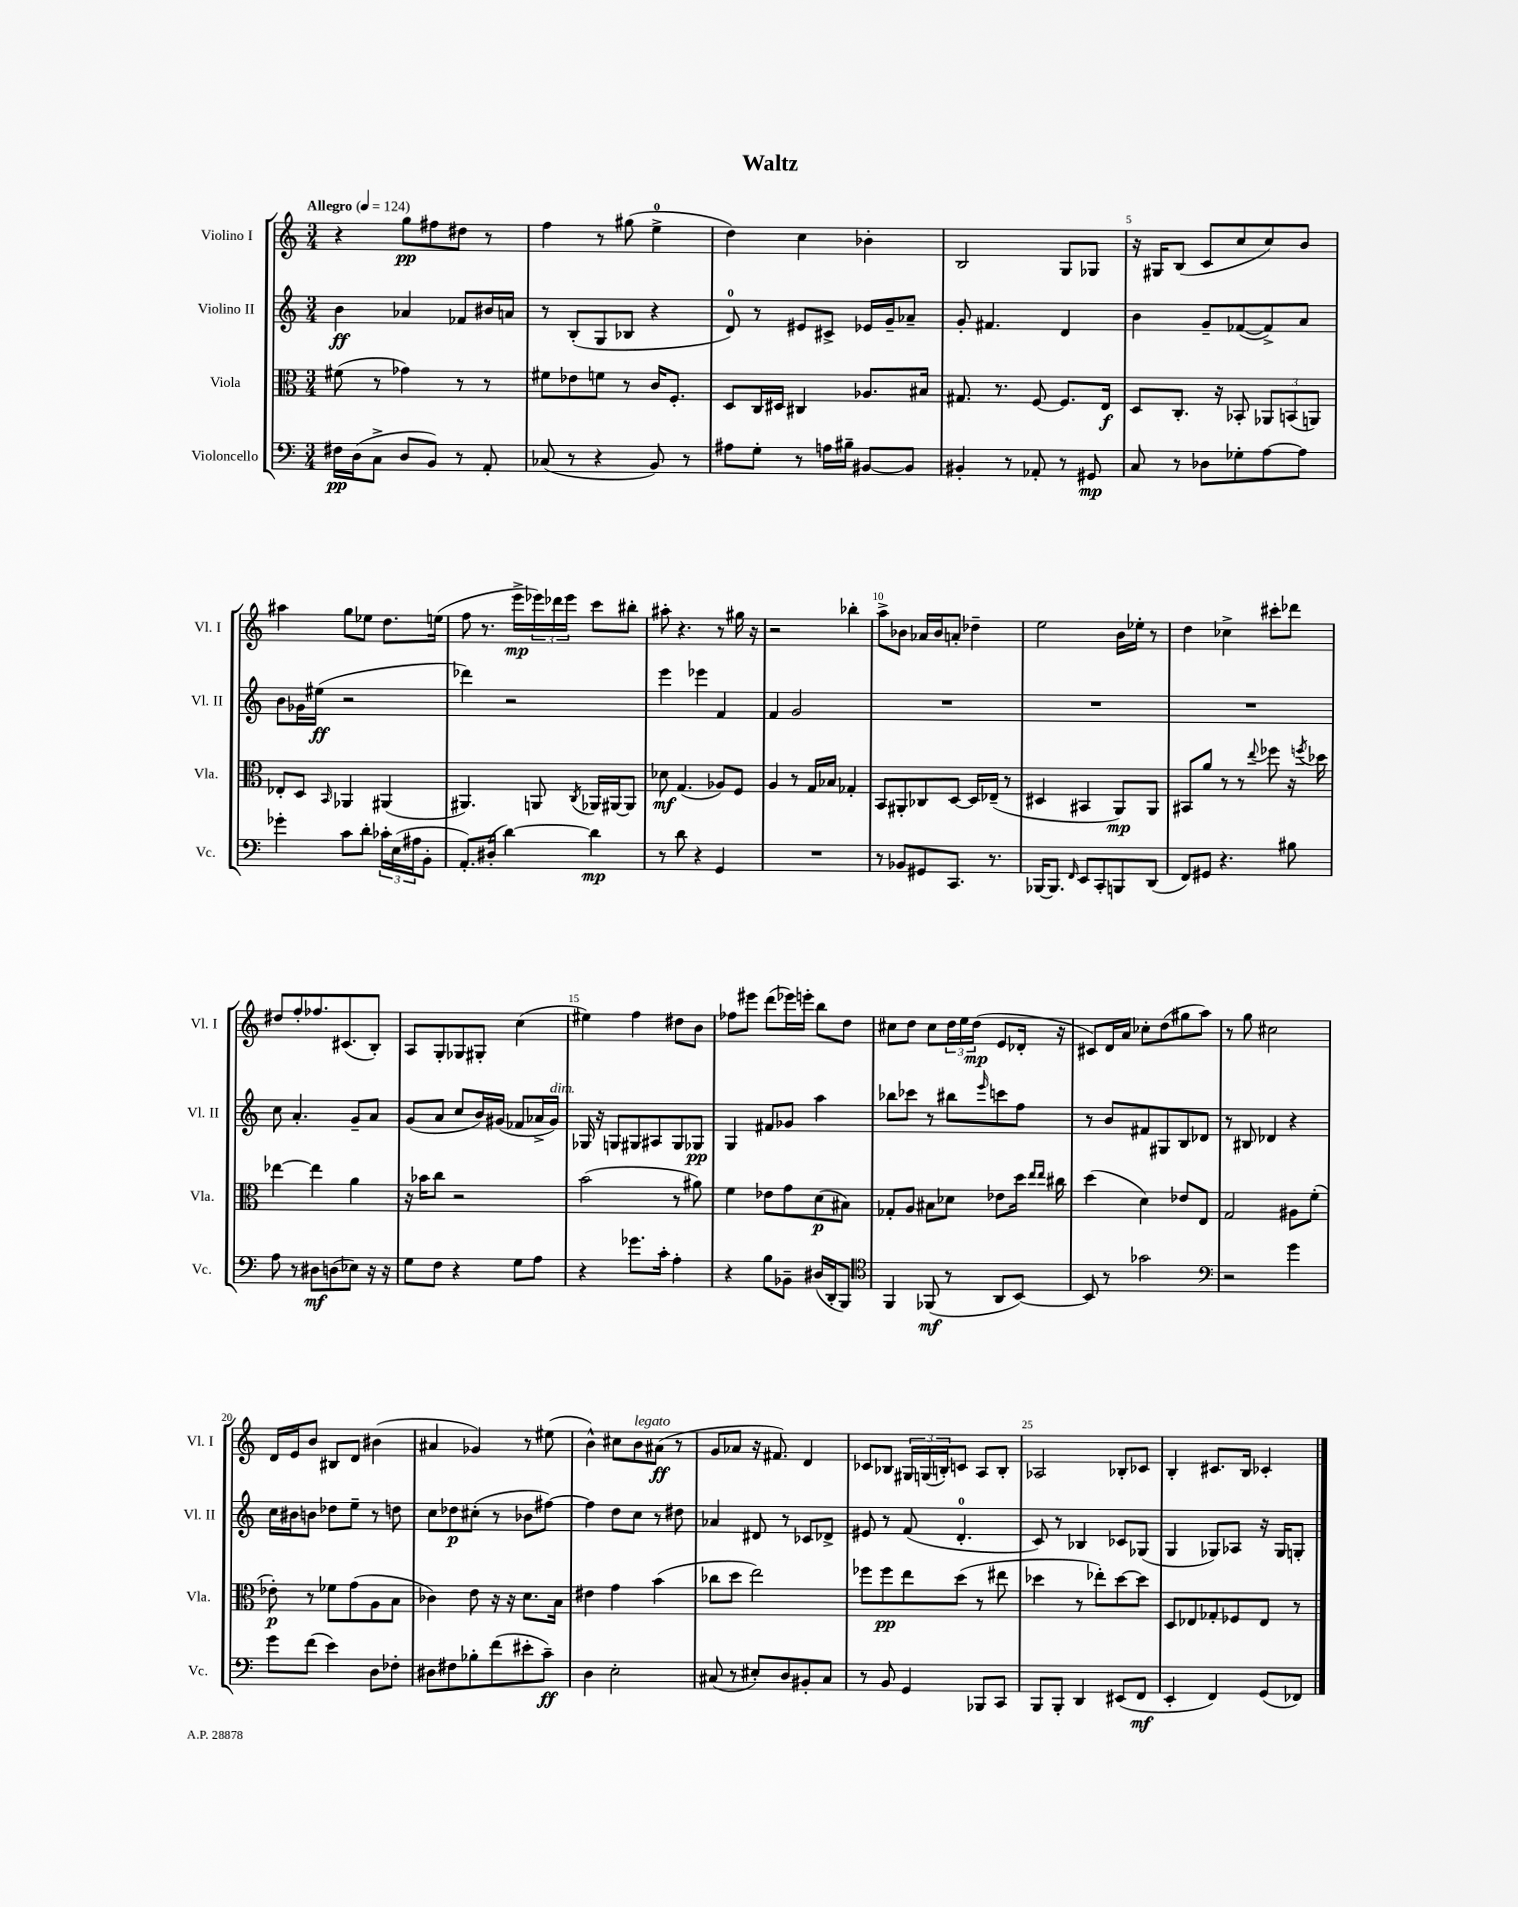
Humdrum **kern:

**kern	**dynam	**kern	**dynam	**kern	**dynam	**kern	**dynam
*part4	*part4	*part3	*part3	*part2	*part2	*part1	*part1
*staff4	*staff4	*staff3	*staff3	*staff2	*staff2	*staff1	*staff1
*I"Violoncello	*	*I"Viola	*	*I"Violino II	*	*I"Violino I	*
*I'Vc.	*	*I'Vla.	*	*I'Vl. II	*	*I'Vl. I	*
*clefF4	*	*clefC3	*	*clefG2	*	*clefG2	*
*k[]	*	*k[]	*	*k[]	*	*k[]	*
*M3/4	*	*M3/4	*	*M3/4	*	*M3/4	*
*MM124	*	*MM124	*	*MM124	*	*MM124	*
=1	=1	=1	=1	=1	=1	=1	=1
!	!	!	!	!	!	!LO:TX:a:B:t=Allegro	!
16F#X\LL	pp	(8f#X\	.	4b\	ff	4r	.
(16D\J	.	.	.	.	.	.	.
8C^\J	.	8r	.	.	.	.	.
8D/L	.	4g-X\)	.	4a-X/	.	8gg\L	pp
8BB/J)	.	.	.	.	.	8ff#X\	.
8r	.	8r	.	8f-X/L	.	8dd#X\J	.
8AA'/	.	8r	.	16b#X/L	.	8r	.
.	.	.	.	16an/JJ	.	.	.
=2	=2	=2	=2	=2	=2	=2	=2
(8C-X/	.	8f#X\L	.	8r	.	4ff\	.
8r	.	8e-X\	.	(8B'/L	.	.	.
4r	.	8fn\J	.	8G/	.	8r	.
.	.	8r	.	8B-X/J	.	(8gg#X\	.
8BB/)	.	16c/KL	.	4r	.	4ee^\	.
.	.	8.F'/J	.	.	.	.	.
8r	.	.	.	.	.	.	.
=3	=3	=3	=3	=3	=3	=3	=3
8A#X\L	.	8D/L	.	8d/)	.	4dd\)	.
8G'\J	.	16C/L	.	8r	.	.	.
.	.	16D#X/JJ	.	.	.	.	.
8r	.	4C#X/	.	8e#X/L	.	4cc\	.
16An\LL	.	.	.	8c#X^/J	.	.	.
16B#X~\JJ	.	.	.	.	.	.	.
[8BB#X/L	.	8.A-X/L	.	16e-X/LL	.	4b-X'\	.
.	.	.	.	16g~/J	.	.	.
8BB#/J]	.	.	.	8a-X~/J	.	.	.
.	.	16B#X/Jk	.	.	.	.	.
=4	=4	=4	=4	=4	=4	=4	=4
4BB#X'/	.	8.G#X/	.	8g'/	.	2B/	.
.	.	.	.	4.f#X/	.	.	.
.	.	8.r	.	.	.	.	.
8r	.	.	.	.	.	.	.
8AA-X'/	.	[8F/	.	.	.	.	.
8r	.	8.F/L]	.	4d/	.	8G/L	.
8GG#X/	mp	.	.	.	.	8G-X/J	.
.	.	16E/Jk	f	.	.	.	.
=5	=5	=5	=5	=5	=5	=5	=5
8C/	.	8D/L	.	4b\	.	16r	.
.	.	.	.	.	.	16G#X/KL	.
8r	.	8.C'/J	.	.	.	(8B/J	.
8D-X\L	.	.	.	8g~/L	.	8c/L	.
.	.	16r	.	.	.	.	.
8G-X'\	.	8BB-X'/	.	([8f-X/	.	8cc/	.
[8A\	.	12AA-X/L	.	8f-^/])	.	8cc/)	.
.	.	(12BBn/	.	.	.	.	.
8A\J]	.	.	.	8a/J	.	8b/J	.
.	.	12AAn/J)	.	.	.	.	.
!!LO:LB:g=z
=6	=6	=6	=6	=6	=6	=6	=6
4g-X'\	.	8E-X'/L	.	8b\L	.	4aa#X\	.
.	.	8D/J	.	16g-X\L	.	.	.
.	.	.	.	(16ee#X\JJ	ff	.	.
.	.	16qqBB/	.	.	.	.	.
8c\L	.	4AA-X/	.	2r	.	8gg\L	.
8d'\J	.	.	.	.	.	8ee-X\J	.
24c-X'\LL	.	(4AA#X/	.	.	.	8.dd\L	.
(24E\	.	.	.	.	.	.	.
24A#X\J	.	.	.	.	.	.	.
8BB'\J	.	.	.	.	.	.	.
.	.	.	.	.	.	(16een\Jk	.
=7	=7	=7	=7	=7	=7	=7	=7
8.AA'/L)	.	4.AA#X/)	.	4ddd-X\)	.	8ff\	.
.	.	.	.	.	.	8.r	.
(16D#X'/Jk	.	.	.	.	.	.	.
[4d\)	.	.	.	2r	.	.	.
.	.	.	.	.	.	16eee^\LL	mp
.	.	8AAn/	.	.	.	24eee-X\)	.
.	.	.	.	.	.	24ddd-X\	.
.	.	.	.	.	.	24eee-\JJ	.
.	.	8qC/	.	.	.	.	.
4d\]	mp	16AA-X/LL	.	.	.	8ccc\L	.
.	.	[16AA#X/J	.	.	.	.	.
.	.	8AA#/J]	.	.	.	8bb#X'\J	.
=8	=8	=8	=8	=8	=8	=8	=8
8r	.	8d-X\	mf	4eee\	.	8aa#X'\	.
8d\	.	(4.G/	.	.	.	4.r	.
4r	.	.	.	4eee-X\	.	.	.
4GG/	.	8A-X/L)	.	4f/	.	8r	.
.	.	8F/J	.	.	.	16gg#X\	.
.	.	.	.	.	.	16r	.
=9	=9	=9	=9	=9	=9	=9	=9
2.r	.	4A/	.	4f/	.	2r	.
.	.	8r	.	2g/	.	.	.
.	.	16G/LL	.	.	.	.	.
.	.	16B-X/JJ	.	.	.	.	.
.	.	4G-X'/	.	.	.	4bb-X'\	.
=10	=10	=10	=10	=10	=10	=10	=10
8r	.	8BB/L	.	2.r	.	8aa^\L	.
8BB-X/L	.	8AA#X'/	.	.	.	8b-X\J	.
8GG#X/	.	8C-X/	.	.	.	16a-X/LL	.
.	.	.	.	.	.	16b-/J	.
8.CC/J	.	[8D/J	.	.	.	8an'/J	.
.	.	16D/LL]	.	.	.	4dd-X~\	.
8.r	.	(16E-X~/JJ	.	.	.	.	.
.	.	8r	.	.	.	.	.
=11	=11	=11	=11	=11	=11	=11	=11
[16BBB-X/KL	.	4D#X/	.	2.r	.	2ee\	.
8.BBB-/J]	.	.	.	.	.	.	.
16qqFF/	.	.	.	.	.	.	.
8EE/L	.	4BB#X/	.	.	.	.	.
8CC'/	.	.	.	.	.	.	.
8BBBn/	.	8AA/L)	mp	.	.	16b\LL	.
.	.	.	.	.	.	16ee-X'\JJ	.
(8DD/J	.	8AA/J	.	.	.	8r	.
=12	=12	=12	=12	=12	=12	=12	=12
8FF/L)	.	8BB#X/L	.	2.r	.	4dd\	.
8GG#X/J	.	8a/J	.	.	.	.	.
4.r	.	8r	.	.	.	4cc-X^\	.
.	.	8r	.	.	.	.	.
.	.	8qqee/	.	.	.	.	.
.	.	8ff-X\	.	.	.	8ccc#X'\L	.
8B#X\	.	16r	.	.	.	8ddd-X\J	.
.	.	8qffn/	.	.	.	.	.
.	.	16dd-X\	.	.	.	.	.
!!LO:LB:g=z
=13	=13	=13	=13	=13	=13	=13	=13
8A\	.	[4ee-X\	.	8cc\	.	8dd#X/L	.
8r	.	.	.	4.a'/	.	8ff'/	.
8D#X\L	mf	4ee-\]	.	.	.	8.ff-X/	.
(8Dn\	.	.	.	.	.	.	.
.	.	.	.	.	.	(8.c#X/	.
8E-X\J)	.	4a\	.	8g~/L	.	.	.
16r	.	.	.	8a/J	.	8B'/J)	.
16r	.	.	.	.	.	.	.
=14	=14	=14	=14	=14	=14	=14	=14
8G\L	.	16r	.	(8g/L	.	8A/L	.
.	.	16b-X\KL	.	.	.	.	.
8F\J	.	8cc\J	.	8a/J	.	8G'/	.
4r	.	2r	.	8cc/L	.	8G-X/	.
.	.	.	.	16b/L)	.	8G#X'/J	.
.	.	.	.	(16g#X/JJ	.	.	.
8G\L	.	.	.	8f-X/L	.	(4cc\	.
8A\J	.	.	.	16a-X^/L	.	.	.
!	!	!	!	!LO:TX:a:i:t=dim.	!	!	!
.	.	.	.	16g#/JJ)	.	.	.
=15	=15	=15	=15	=15	=15	=15	=15
4r	.	(2b\	.	16G-X/	.	4ee#X\)	.
.	.	.	.	16r	.	.	.
.	.	.	.	8Gn/L	.	.	.
8.g-X\L	.	.	.	8G#X/	.	4ff\	.
.	.	.	.	8A#X/	.	.	.
16c'\Jk	.	.	.	.	.	.	.
4A'\	.	8r	.	8G#/	.	8dd#X\L	.
.	.	8a#X\)	.	8G-X/J	pp	8b\J	.
=16	=16	=16	=16	=16	=16	=16	=16
4r	.	4f\	.	4G/	.	8ff-X\L	.
.	.	.	.	.	.	8eee#X\J	.
8B\L	.	8e-X\L	.	8f#X/L	.	(8ddd\L	.
8BB-X~\J	.	8g\	.	8g-X/J	.	16eee-X\L)	.
.	.	.	.	.	.	16eeen'\JJ	.
(16D#X/LL	.	(8d\	p	4aa\	.	8bb\L	.
16DD'/J	.	.	.	.	.	.	.
8BBB/J)	.	8B#X\J)	.	.	.	8dd\J	.
=17	=17	=17	=17	=17	=17	=17	=17
*clefC4	*	*	*	*	*	*	*
4FF/	.	8G-X'/L	.	8bb-X\L	.	8cc#X\L	.
.	.	8A/J	.	8ccc-X\J	.	8dd\J	.
(8FF-X/	mf	8B#X\L	.	8r	.	8cc#\L	.
8r	.	8d-X\J	.	8bb#X\L	.	24dd\L	.
.	.	.	.	.	.	24ee\	.
.	.	.	.	.	.	(24dd\JJ	mp
.	.	.	.	16qqeee/	.	.	.
8AA/L	.	8e-X\L	.	8cccn\	.	8e/L	.
[8BB/J)	.	16dd\Jk	.	8ff\J	.	16d-X'/Jk	.
.	.	16qqee/LL	.	.	.	.	.
.	.	16qqee/JJ	.	.	.	.	.
.	.	16cc#X\	.	.	.	16r	.
=18	=18	=18	=18	=18	=18	=18	=18
8BB/]	.	(4dd\	.	8r	.	8c#X/L)	.
8r	.	.	.	8b/L	.	16d/L	.
.	.	.	.	.	.	16a/JJ	.
2g-X\	.	4d\)	.	8f#X/	.	8cc-X'\L	.
.	.	.	.	8G#X/	.	(8dd\	.
.	.	8e-X/L	.	8B/	.	8gg#X\	.
.	.	8E/J	.	8d-X/J	.	8aa\J)	.
=19	=19	=19	=19	=19	=19	=19	=19
*clefF4	*	*	*	*	*	*	*
2r	.	2G/	.	8r	.	8r	.
.	.	.	.	8B#X/	.	8gg\	.
.	.	.	.	4d-X/	.	2cc#X\	.
4g\	.	8A#X\L	.	4r	.	.	.
.	.	(8f'\J	.	.	.	.	.
!!LO:LB:g=z
=20	=20	=20	=20	=20	=20	=20	=20
8g\L	.	8e-X'\)	p	16cc\LL	.	16d/LL	.
.	.	.	.	16b#X\J	.	16e/J	.
(8f\J	.	8r	.	8bn\J	.	8b/J	.
4e\)	.	8f-X\L	.	8dd-X\L	.	8B#X/L	.
.	.	(8g\	.	8ee~\J	.	8d/J	.
8D\L	.	8A\	.	8r	.	(4b#X\	.
8F-X'\J	.	8B\J	.	8ddn\	.	.	.
=21	=21	=21	=21	=21	=21	=21	=21
8D#X\L	.	4c-X\)	.	8cc\L	.	4a#X/	.
8F#X\	.	.	.	8dd-X\	p	.	.
8B-X'\	.	8e\	.	(8cc#X'\J	.	4g-X/)	.
(8f\	.	16r	.	8r	.	.	.
.	.	16r	.	.	.	.	.
8e#X'\	.	8.d\L	.	8b-X\L	.	8r	.
8c~\J)	ff	.	.	[8ff#X\J)	.	(8ee#X\	.
.	.	16B\Jk	.	.	.	.	.
=22	=22	=22	=22	=22	=22	=22	=22
4D\	.	4e#X\	.	4ff#\]	.	4b^^\)	.
2E'\	.	4g\	.	8dd\L	.	8cc#X\L	.
!	!	!	!	!	!	!LO:TX:a:i:t=legato	!
.	.	.	.	8cc\J	.	8b\	.
.	.	(4b\	.	8r	.	(8a#X\J	ff
.	.	.	.	8dd#X\	.	8r	.
=23	=23	=23	=23	=23	=23	=23	=23
(8C#X/	.	8cc-X\L	.	4a-X/	.	8g/L	.
8r	.	8dd\J	.	.	.	8a-X/J	.
8E#X'/L)	.	2ee\)	.	8d#X/	.	16r	.
.	.	.	.	.	.	8.f#X/)	.
8D/	.	.	.	8r	.	.	.
8BB#X'/	.	.	.	8c-X/L	.	4d/	.
8C#/J	.	.	.	8d-X^/J	.	.	.
=24	=24	=24	=24	=24	=24	=24	=24
8r	.	8ff-X\L	.	8e#X/	.	8c-X/L	.
8BB/	.	8ff-\	pp	8r	.	8B-X/J	.
4GG/	.	8ee\	.	(8f/	.	24G#X/LL	.
.	.	.	.	.	.	(24Gn/	.
.	.	.	.	.	.	24Bn'/J)	.
.	.	(8dd\J	.	4.d'/	.	8cn/J	.
8BBB-X/L	.	8r	.	.	.	8A/L	.
8CC/J	.	8ee#X\	.	.	.	8B'/J	.
=25	=25	=25	=25	=25	=25	=25	=25
8BBB/L	.	4dd-X\	.	8c/)	.	2A-X/	.
8BBB'/J	.	.	.	8r	.	.	.
4DD/	.	8r	.	4B-X/	.	.	.
.	.	8ee-X'\L)	.	.	.	.	.
(8EE#X/L	.	[8dd-\	.	8c-X/L	.	8B-X'/L	.
8FF/J	mf	8dd-\J]	.	(8G-X/J	.	8c-X/J	.
=26	=26	=26	=26	=26	=26	=26	=26
4EE'/	.	8D/L	.	4G/	.	4B'/	.
.	.	8E-X/	.	.	.	.	.
4FF/)	.	8G-X'/	.	8G-X/L)	.	8.c#X/L	.
.	.	8F-X/	.	8A-X/J	.	.	.
.	.	.	.	.	.	16B/Jk	.
(8GG/L	.	8E-/J	.	16r	.	4c-X'/	.
.	.	.	.	16G-/KL	.	.	.
8FF-X/J)	.	8r	.	8Gn'/J	.	.	.
==	==	==	==	==	==	==	==
*-	*-	*-	*-	*-	*-	*-	*-
